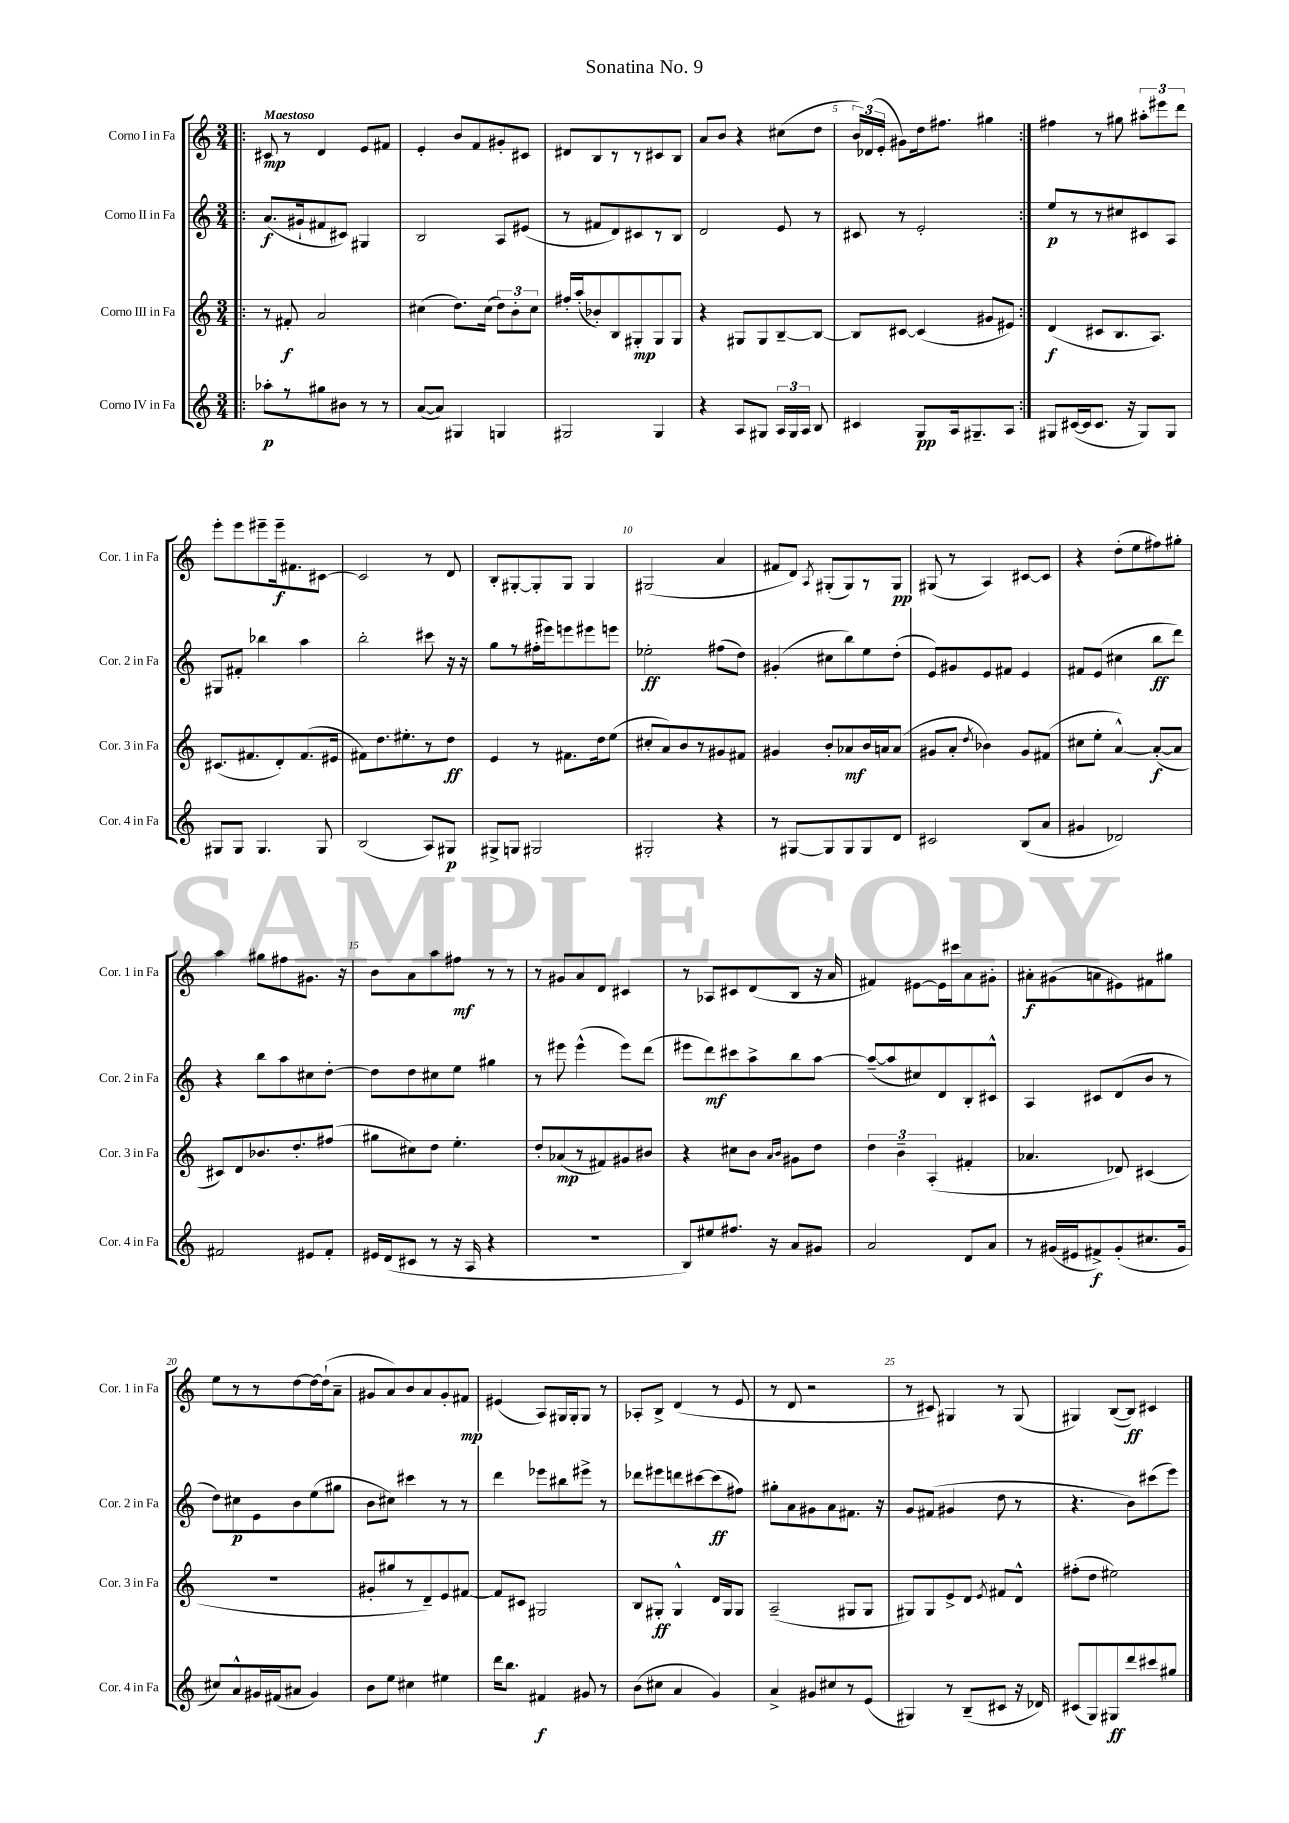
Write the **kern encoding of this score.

**kern	**kern	**kern	**kern
*staff4	*staff3	*staff2	*staff1
*clefG2	*clefG2	*clefG2	*clefG2
*k[]	*k[]	*k[]	*k[]
*M3/4	*M3/4	*M3/4	*M3/4
=!|:	=!|:	=!|:	=!|:
8aa-'\L	8r	(8.a/L	8c#/
8r	8f#'/	.	8r
.	.	16g#`/k	.
8gg#\	2a/	8f#/	4d/
8b#\J	.	8c#/J)	.
8r	.	4G#/	8e/L
8r	.	.	8f#/J
=	=	=	=
([8a/L	(4cc#\	2B/	4e'/
8a/]J)	.	.	.
4G#/	8.dd\L)	.	8b/L
.	.	.	8f/
.	(16cc#\Jk	.	.
4G/	12dd\L)	8A/L	8g#'/
.	12b'\	.	.
.	.	(8e#/J	8c#/J
.	12cc#\J	.	.
=	=	=	=
2G#/	16ff#'/LL	8r	8d#/L
.	(16aa'/J	.	.
.	8b-'/)	8f#/L	8B/
.	8B/	8d/)	8r
.	8G#'/	8c#/	8r
4G#/	8G#/	8r	8c#/
.	8G#/J	8B/J	8B/J
=	=	=	=
4r	4r	2d/	8a/L
.	.	.	8b/J
8A/L	8G#/L	.	4r
8G#/J	8G#/	.	.
24A/LL	[8B~/	8e/	(8cc#\L
24G#/	.	.	.
24A/JJ	.	.	.
8B/	8B/_J	8r	8dd\J
=	=	=	=
4c#/	8B/]L	8c#/	24b/LL)
.	.	.	(24d-/
.	.	.	24e'/JJ
.	[8c#/J	8r	8g#\L)
8G/L	(4c#/]	2e'/	16dd\k
.	.	.	8.ff#\J
16A/k	.	.	.
8.G#~/	.	.	.
.	8g#/L	.	4gg#\
8A/J	8e#/J)	.	.
=:|!	=:|!	=:|!	=:|!
8G#/L	(4d/	8ee/L	4ff#\
([16c#/L	.	8r	.
16c#/]J	.	.	.
8.c#/J	8c#/L	8r	8r
.	8.B/	8cc#/	8gg#\
16r	.	.	.
8G#/L)	.	8c#/	12aa#'\L
.	8.A/J)	.	.
.	.	.	12eee#\
8G#/J	.	8A/J	.
.	.	.	12ddd\J
=	=	=	=
8G#/L	(8.c#/L	8G#/L	8eee'\L
8G#/J	.	8f#'/J	8eee\
.	8.f#/	.	.
4.G#/	.	4bb-\	8eee#~\
.	8d'/)	.	16eee#~\k
.	.	.	8.f#\
.	(8.f#/	4aa\	.
8G#/	.	.	[8c#\J
.	16e#/Jk	.	.
=	=	=	=
(2B/	8f#\L)	2bb'\	2c#/]
.	8.dd\	.	.
.	8.ee#'\	.	.
8A/L)	8r	8ccc#\	8r
8G#/J	8dd\J	16r	8d/
.	.	16r	.
=	=	=	=
8G#^/L	4e/	8gg\L	8B'/L
8G/J	.	8r	[8G#'/
2G#/	8r	(16ff#'\L	8G#'/]
.	.	16eee#\J)	.
.	8.f#\L	8eee\	8G#/J
.	.	8eee#\	4G#/
.	16dd\k	.	.
.	(8ee\J	8eee\J	.
=	=	=	=
2G#'/	8cc#'/L	2ee-'\	(2G#/
.	8a/)	.	.
.	8b/	.	.
.	8r	.	.
4r	8g#/	(8ff#\L	4a/
.	8f#/J	8dd\J)	.
=	=	=	=
8r	4g#/	(4g#'/	8f#/L
[8G#/L	.	.	8d/J)
.	.	.	8qA/
8G#/]	8b'/L	8cc#\L	(8G#'/L
8G#/	8a-/	8bb\)	8G#/)
8G#/	16b/L	8ee\	8r
.	16a/J	.	.
8d/J	(8a/J	(8dd'\J	8G#/J
=	=	=	=
2c#/	8g#/L	8e/L)	(8G#/
.	8a'/J	8g#/	8r
.	8qdd/	.	.
.	4b-\)	8e/	4A/)
.	.	8f#/J	.
(8B/L	8g#/L	4e/	[8c#/L
8a/J	(8f#/J	.	8c#/]J
=	=	=	=
4g#/	8cc#\L	8f#/L	4r
.	8ee'\J	(8e/J	.
2d-/)	[4a^^/)	4cc#\	(8dd'\L
.	.	.	8ee\
.	(8a'/_L	8bb\L	8ff#\)
.	8a/]J	8ddd\J)	8gg#'\J
=	=	=	=
2f#/	8c#/L)	4r	4aa\
.	8d/	.	.
.	8.b-/	8bb\L	8gg#\L
.	.	8aa\	8ff#\
.	8.dd'/	.	.
8e#/L	.	8cc#\	8.g#\J
8f#'/J	(8ff#/J	[8dd'\J	.
.	.	.	16r
=	=	=	=
16e#/LL	8gg#\L	8dd\]L	8b\L
(16d/J	.	.	.
8c#/J	8cc#\)	8dd\	8a\
8r	8dd\J	8cc#\	8aa\
16r	4.ee'\	8ee\J	8ff#\J
16A/	.	.	.
4r	.	4gg#\	8r
.	.	.	8r
=	=	=	=
2.r	8dd'/L	8r	8r
.	(8a-/	8eee#\	8g#/L
.	8r	(4eee#^^\	8a/
.	8f#/)	.	8d/J
.	8g#/	8eee#\L)	4c#/
.	8b#/J	(8ddd\J	.
=	=	=	=
8B/L)	4r	8eee#\L	8r
8ee#/	.	8ddd\)	8A-/L
8.ff#/J	8cc#\L	8ccc#\	8c#/
.	8b\J	8aa^\	(8d/
16r	.	.	.
.	16qqa/LL	.	.
.	16qqb/JJ	.	.
8a/L	8g#\L	8bb\	8B/J
8g#/J	8dd\J	[8aa\J	16r
.	.	.	16a/
=	=	=	=
2a/	6dd\	(8aa~/_L	4f#/)
.	.	8aa/]	.
.	6b~\	.	.
.	.	8cc#/)	[8e#\L
.	(6A'/	.	.
.	.	8d/	16e#\]L
.	.	.	16ccc#\J
8d/L	4f#'/	8B'/	8a\
8a/J	.	8c#^^/J	8g#'\J
=	=	=	=
8r	4.a-/	4A/	8a#'\L
(16g#/LL	.	.	(8g#\
16e#/J	.	.	.
8f#^/)	.	8c#/L	8a\
(8g#'/	8d-/)	(8d/	8e#\)
8.cc#/	(4c#/	8b/J	8f#\
.	.	8r	8gg#\J
16g#/Jk	.	.	.
=	=	=	=
8cc#/L)	2.r	8dd\L)	8ee\L
8a^^/	.	8cc#\	8r
16g#/L	.	8e\	8r
(16f#/J	.	.	.
8a#/J	.	8b\	[8dd\
4g#/)	.	(8ee\	16dd\_L
.	.	.	(16dd`\]J
.	.	8gg#\J	8a~\J
=	=	=	=
8b\L	8g#'/L	8b\L	8g#/L
8ee\J	8gg#/	8cc#\J)	8a/)
4cc#\	8r	4ccc#\	8b/
.	8d~/)	.	8a/
4ee#\	8e/	8r	8g#'/
.	[8f#/J	8r	8f#/J
=	=	=	=
16ddd\LK	8f#/]L	4ddd\	(4e#/
8.bb\J	.	.	.
.	8c#/J	.	.
4f#/	2G#/	8eee-\L	8A/L)
.	.	8bb#\	16G#/L
.	.	.	16G#'/J
8g#/	.	8eee#^\J	8G#/J
8r	.	8r	8r
=	=	=	=
(8b\L	8B/L	8ddd-\L	8A-'/L
8cc#\J	8G#'/J	8eee#\	8B^/J
4a/	4G#^^/	8ddd\	(4d/
.	.	[8ccc#\	.
4g/)	16d/LL	(8ccc#\]	8r
.	16G#/J	.	.
.	8G#/J	8ff#\J)	8e/
=	=	=	=
4a^/	(2A~/	8gg#'\L	8r
.	.	8a\	8d/
8g#/L	.	8g#\	2r
8cc#/	.	8a\	.
8r	8G#/L	8.f#\J	.
(8e/J	8G#/J	.	.
.	.	16r	.
=	=	=	=
4G#/)	8G#/L)	8g/L	8r
.	8G#/	(8f#/J	8c#/)
8r	8e^/	4g#/	4G#/
(8B~/L	8d/J	.	.
.	8qe/	.	.
8c#/J	8f#/L	8dd\	8r
16r	8d^^/J	8r	(8G#/
16d-/)	.	.	.
=	=	=	=
(8c#/L	(8ff#'\L	4.r	4G#/)
8G/)	8dd\J	.	.
8G#/	2ee#\)	.	([8B/L
8ddd/	.	8b\L)	8B/]J)
8ccc#/	.	(8ccc#\	4c#/
8gg#/J	.	8eee\J)	.
==	==	==	==
*-	*-	*-	*-
